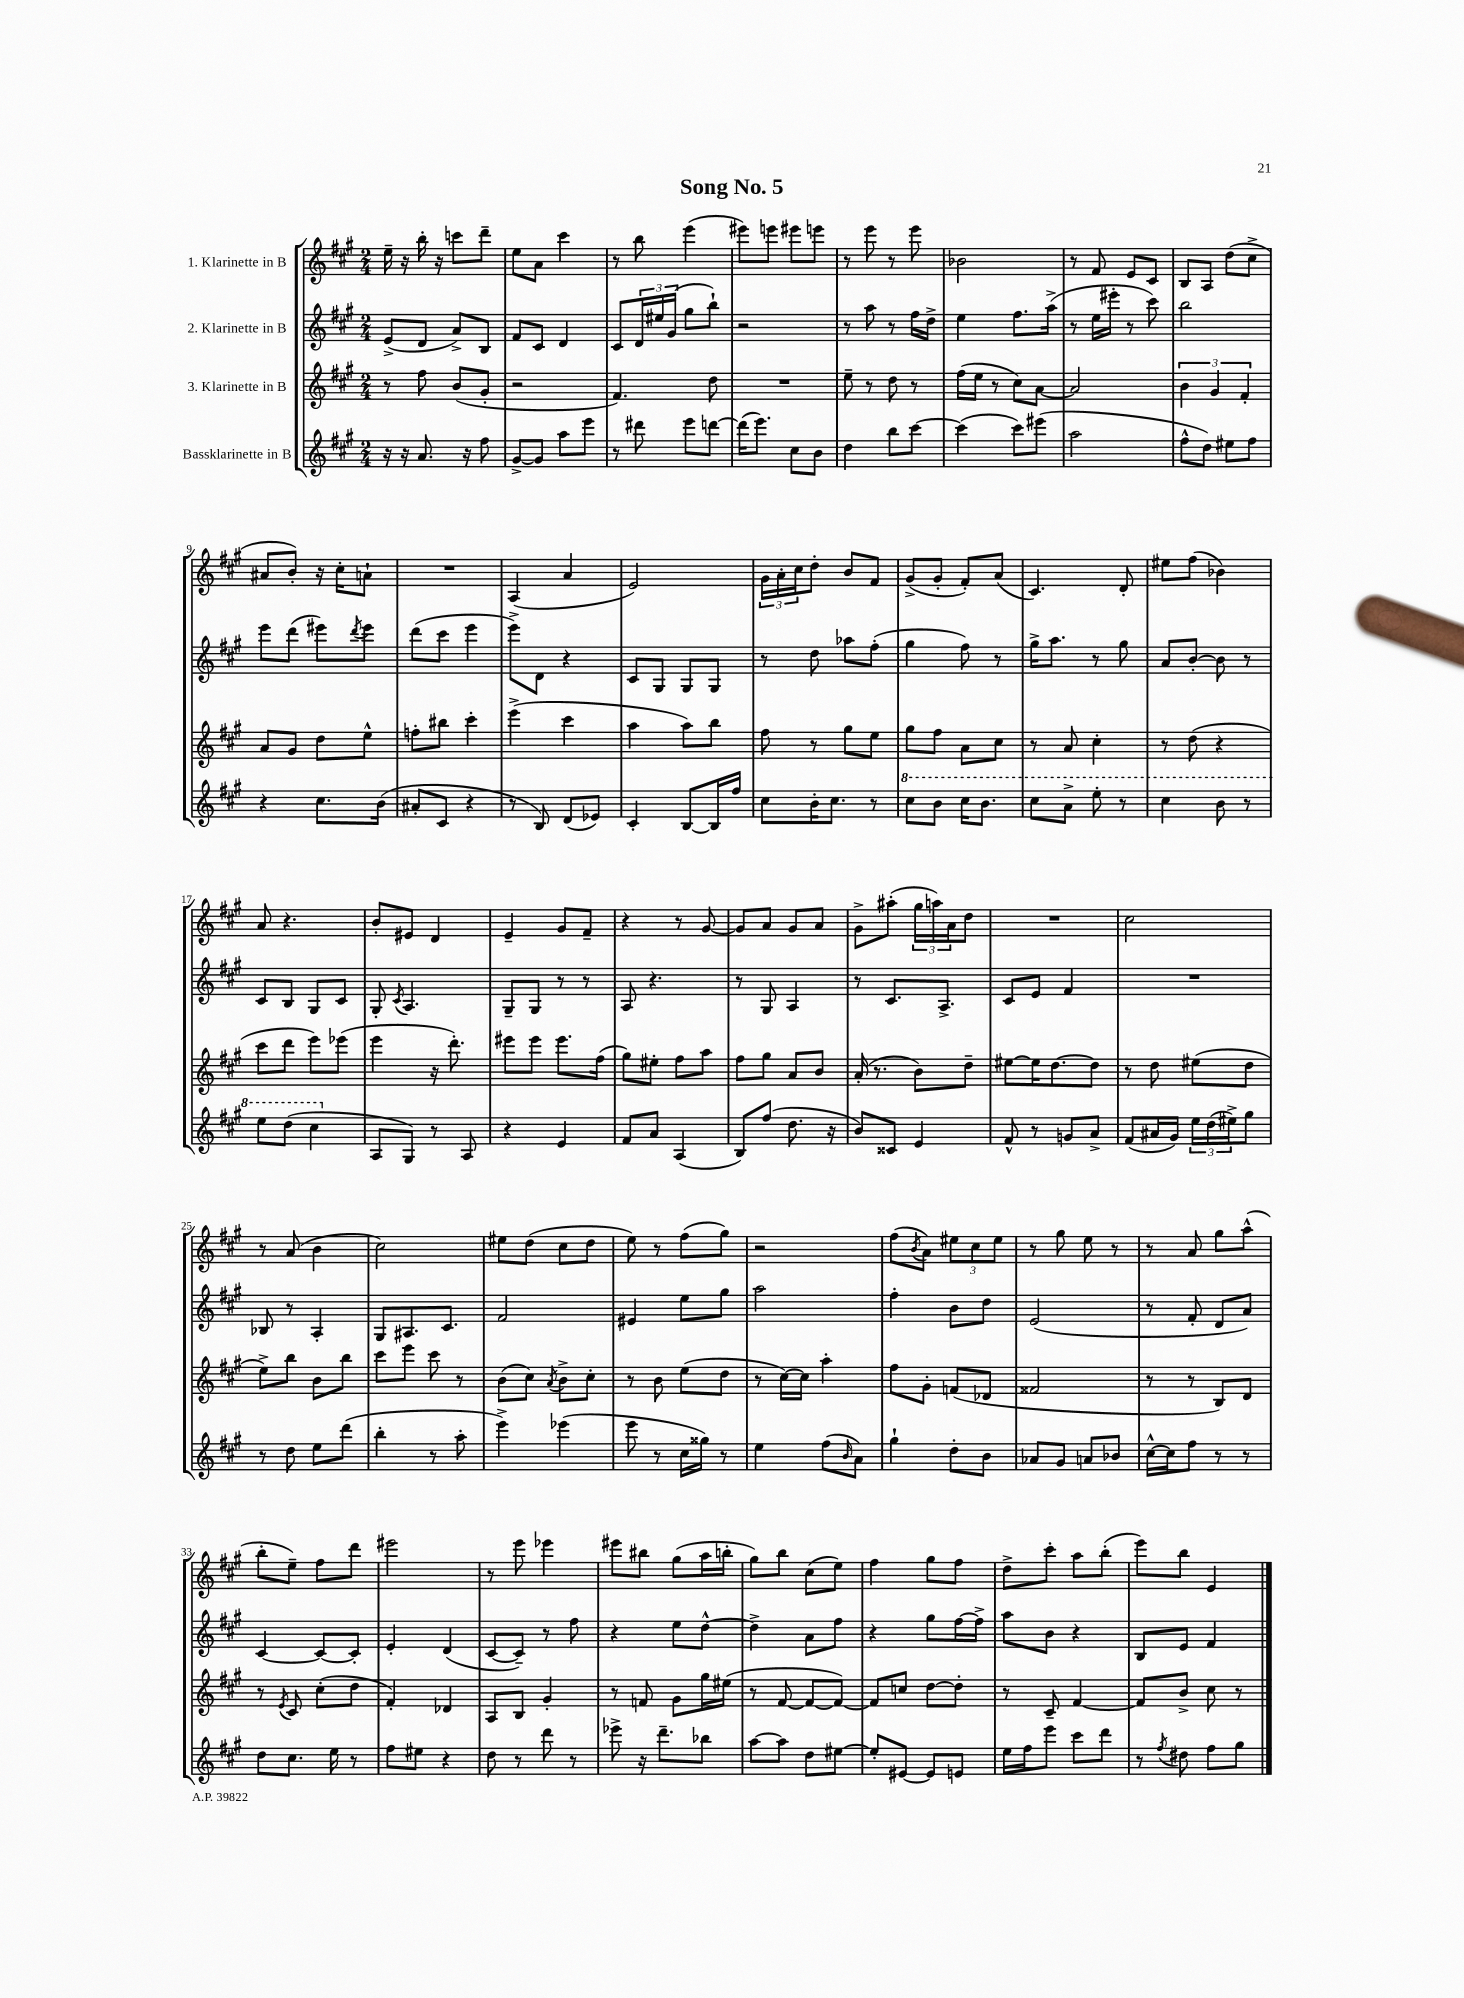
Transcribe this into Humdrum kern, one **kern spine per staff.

**kern	**kern	**kern	**kern
*staff4	*staff3	*staff2	*staff1
*clefG2	*clefG2	*clefG2	*clefG2
*k[f#c#g#]	*k[f#c#g#]	*k[f#c#g#]	*k[f#c#g#]
*M2/4	*M2/4	*M2/4	*M2/4
16r	8r	(8e^	16ee~
16r	.	.	16r
8.a	8ff#	8d	16bb'
.	.	.	16r
.	(8b	8a^)	8ccc
16r	.	.	.
8ff#	8g#'	8B	8ddd~
=	=	=	=
[8g#^	2r	8f#	8ee
8g#]	.	8c#	8a
8aa	.	4d	4ccc#
8eee	.	.	.
=	=	=	=
8r	4.f#)	8c#	8r
8ddd#	.	24d	8bb
.	.	24ee#	.
.	.	(24g#	.
8eee	.	8gg#	(4eee
[8ddd	8dd	8bb`)	.
=	=	=	=
(16ddd]	2r	2r	8eee#)
8.eee)	.	.	.
.	.	.	8eee
8cc#	.	.	8eee#
8b	.	.	8eee
=	=	=	=
4dd	8ee~	8r	8r
.	8r	8aa	8eee
8bb	8dd	8r	8r
[8ccc#	8r	16ff#	8eee
.	.	16dd^	.
=	=	=	=
(4ccc#]	(16ff#	4ee	2b-
.	16ee	.	.
.	8r	.	.
8ccc#)	8cc#)	8.ff#	.
(8eee#	[8a	.	.
.	.	(16aa^	.
=	=	=	=
2aa	2a]	8r	8r
.	.	16ee	8f#
.	.	16eee#'	.
.	.	8r	8e
.	.	8ccc#)	8c#
=	=	=	=
8ff#^^	6b	2bb	8B
8dd)	.	.	8A
.	6g#	.	.
8ee#	.	.	(8dd
.	6f#'	.	.
8ff#	.	.	8cc#^
=	=	=	=
4r	8a	8eee	8a#
.	8g#	(8ddd	8b')
8.cc#	8dd	8eee#)	16r
.	.	.	16cc#'
.	.	8qddd	.
.	8ee^^	8eee#	8a`
(16b	.	.	.
=	=	=	=
8a#'	8ff'	(8ddd	2r
8c#	8bb#	8ccc#	.
4r	4ccc#'	4eee	.
=	=	=	=
8r	(4eee^	8eee^)	(4A
8B)	.	8d	.
(8d	4ccc#	4r	4a
8e-)	.	.	.
=	=	=	=
4c#'	4aa	8c#	2e)
.	.	8G#	.
[8B	8aa)	8G#	.
16B]	8bb	8G#	.
16ff#	.	.	.
=	=	=	=
8cc#	8ff#	8r	24g#
.	.	.	24a'
.	.	.	24cc#
16b'	8r	8dd	8dd'
8.cc#	.	.	.
.	8gg#	8aa-	8b
8r	8ee	(8ff#'	8f#
=	=	=	=
8ccc#	8gg#	4gg#	(8g#^
8bb	8ff#	.	8g#'
16ccc#	8a	8ff#)	8f#')
8.bb	.	.	.
.	8cc#	8r	(8a
=	=	=	=
8ccc#	8r	16gg#^	4.c#)
.	.	8.aa	.
8aa^	8a	.	.
8eee'	4cc#'	8r	.
8r	.	8gg#	8d'
=	=	=	=
4ccc#	8r	8a	8ee#
.	(8dd	[8b'	(8ff#
8bb	4r	8b]	4b-)
8r	.	8r	.
=	=	=	=
8eee	8ccc#	8c#	8a
(8ddd	8ddd	8B	4.r
4ccc#	8eee)	8G#	.
.	(8eee-	8c#	.
=	=	=	=
8A	4eee	8G#'	8b'
.	.	8qc#	.
8G#)	.	4.A	8e#
8r	16r	.	4d
.	8.ddd')	.	.
8A	.	.	.
=	=	=	=
4r	8eee#	8G#~	4e~
.	8eee#	8G#	.
4e	8.eee#	8r	8g#
.	.	8r	8f#~
.	(16ff#	.	.
=	=	=	=
8f#	8gg#)	8A	4r
8a	8ee#'	4.r	.
(4A	8ff#	.	8r
.	8aa	.	[8g#
=	=	=	=
8B)	8ff#	8r	8g#]
(8ff#	8gg#	8G#	8a
8.dd	8a	4A	8g#
.	8b	.	8a
16r	.	.	.
=	=	=	=
8b)	(16a'	8r	8g#^
.	8.r	.	.
8c##	.	8.c#	(8aa#'
4e	8b)	.	24gg#
.	.	.	24aa)
.	.	8.A^	.
.	.	.	24a
.	8dd~	.	8dd
=	=	=	=
8f#^^	[8ee#	8c#	2r
8r	16ee#]	8e	.
.	[8.dd	.	.
8g	.	4f#	.
8a^	8dd]	.	.
=	=	=	=
(8f#	8r	2r	2cc#
16a#	8dd	.	.
16g#)	.	.	.
24ee	(8ee#	.	.
(24dd	.	.	.
24ee#^)	.	.	.
8gg#	8dd	.	.
=	=	=	=
8r	8ee^)	8B-	8r
8dd	8bb	8r	(8a
8ee	8b	4A'	4b
(8ddd	8bb	.	.
=	=	=	=
4bb'	8ccc#	8G#	2cc#)
.	8eee	8.A#	.
8r	8ccc#	.	.
.	.	8.c#	.
8aa'	8r	.	.
=	=	=	=
4eee^)	(8b	2f#	8ee#
.	8cc#)	.	(8dd
.	8qa	.	.
(4eee-	8b^	.	8cc#
.	8cc#'	.	8dd
=	=	=	=
8eee	8r	4e#	8ee)
8r	8b	.	8r
16cc#	(8ee	8ee	(8ff#
16gg##)	.	.	.
8r	8dd	8gg#	8gg#)
=	=	=	=
4ee	8r	2aa	2r
.	[16cc#)	.	.
.	16cc#]	.	.
(8ff#	4aa'	.	.
16qqb	.	.	.
8a)	.	.	.
=	=	=	=
4gg#`	8ff#	4ff#'	(8ff#
.	.	.	8qb
.	8g#'	.	8a)
8dd'	(8f	8b	12ee#
.	.	.	12cc#
8b	8d-	8dd	.
.	.	.	12ee#
=	=	=	=
8a-	2f##	(2e	8r
8g#	.	.	8gg#
8a	.	.	8ee
8b-	.	.	8r
=	=	=	=
[16cc#^^	8r	8r	8r
16cc#]	.	.	.
8ff#	8r	8f#'	8a
8r	8B)	8d	8gg#
8r	8d	8a)	(8aa^^
=	=	=	=
8dd	8r	[4c#	8bb'
.	8qe	.	.
8.cc#	8c#	.	8ee~)
.	(8cc#'	8c#_	8ff#
16ee	.	.	.
8r	8dd	8c#']	8ddd
=	=	=	=
8ff#	4f#')	4e'	2eee#
8ee#	.	.	.
4r	4d-	(4d	.
=	=	=	=
8dd	8A	[8c#	8r
8r	8B	8c#~])	8eee
8ddd	4g#'	8r	4eee-
8r	.	8ff#	.
=	=	=	=
8eee-^	8r	4r	8eee#
16r	8f	.	8bb#
8.ddd~	.	.	.
.	8g#	8ee	(8gg#
8bb-	16gg#	[8dd^^	16aa
.	(16ee#	.	16bb'
=	=	=	=
[8aa	8r	4dd^]	8gg#)
8aa]	[8f#	.	8bb
8dd	8f#_	8a	(8cc#
[8ee#	8f#_)	8ff#	8ee)
=	=	=	=
8ee#']	8f#]	4r	4ff#
[8e#	8cc	.	.
8e#]	[8dd	8gg#	8gg#
8e	8dd']	[16ff#	8ff#
.	.	16ff#^]	.
=	=	=	=
16ee	8r	8aa	8dd^
16ff#	.	.	.
8eee	8c#~	8b	8ccc#'
8ccc#	[4f#	4r	8aa
8ddd	.	.	(8bb'
=	=	=	=
8r	8f#]	8B	8eee)
8qff#	.	.	.
8dd#	8b^	8e	8bb
8ff#	8cc#	4f#	4e
8gg#	8r	.	.
==	==	==	==
*-	*-	*-	*-
